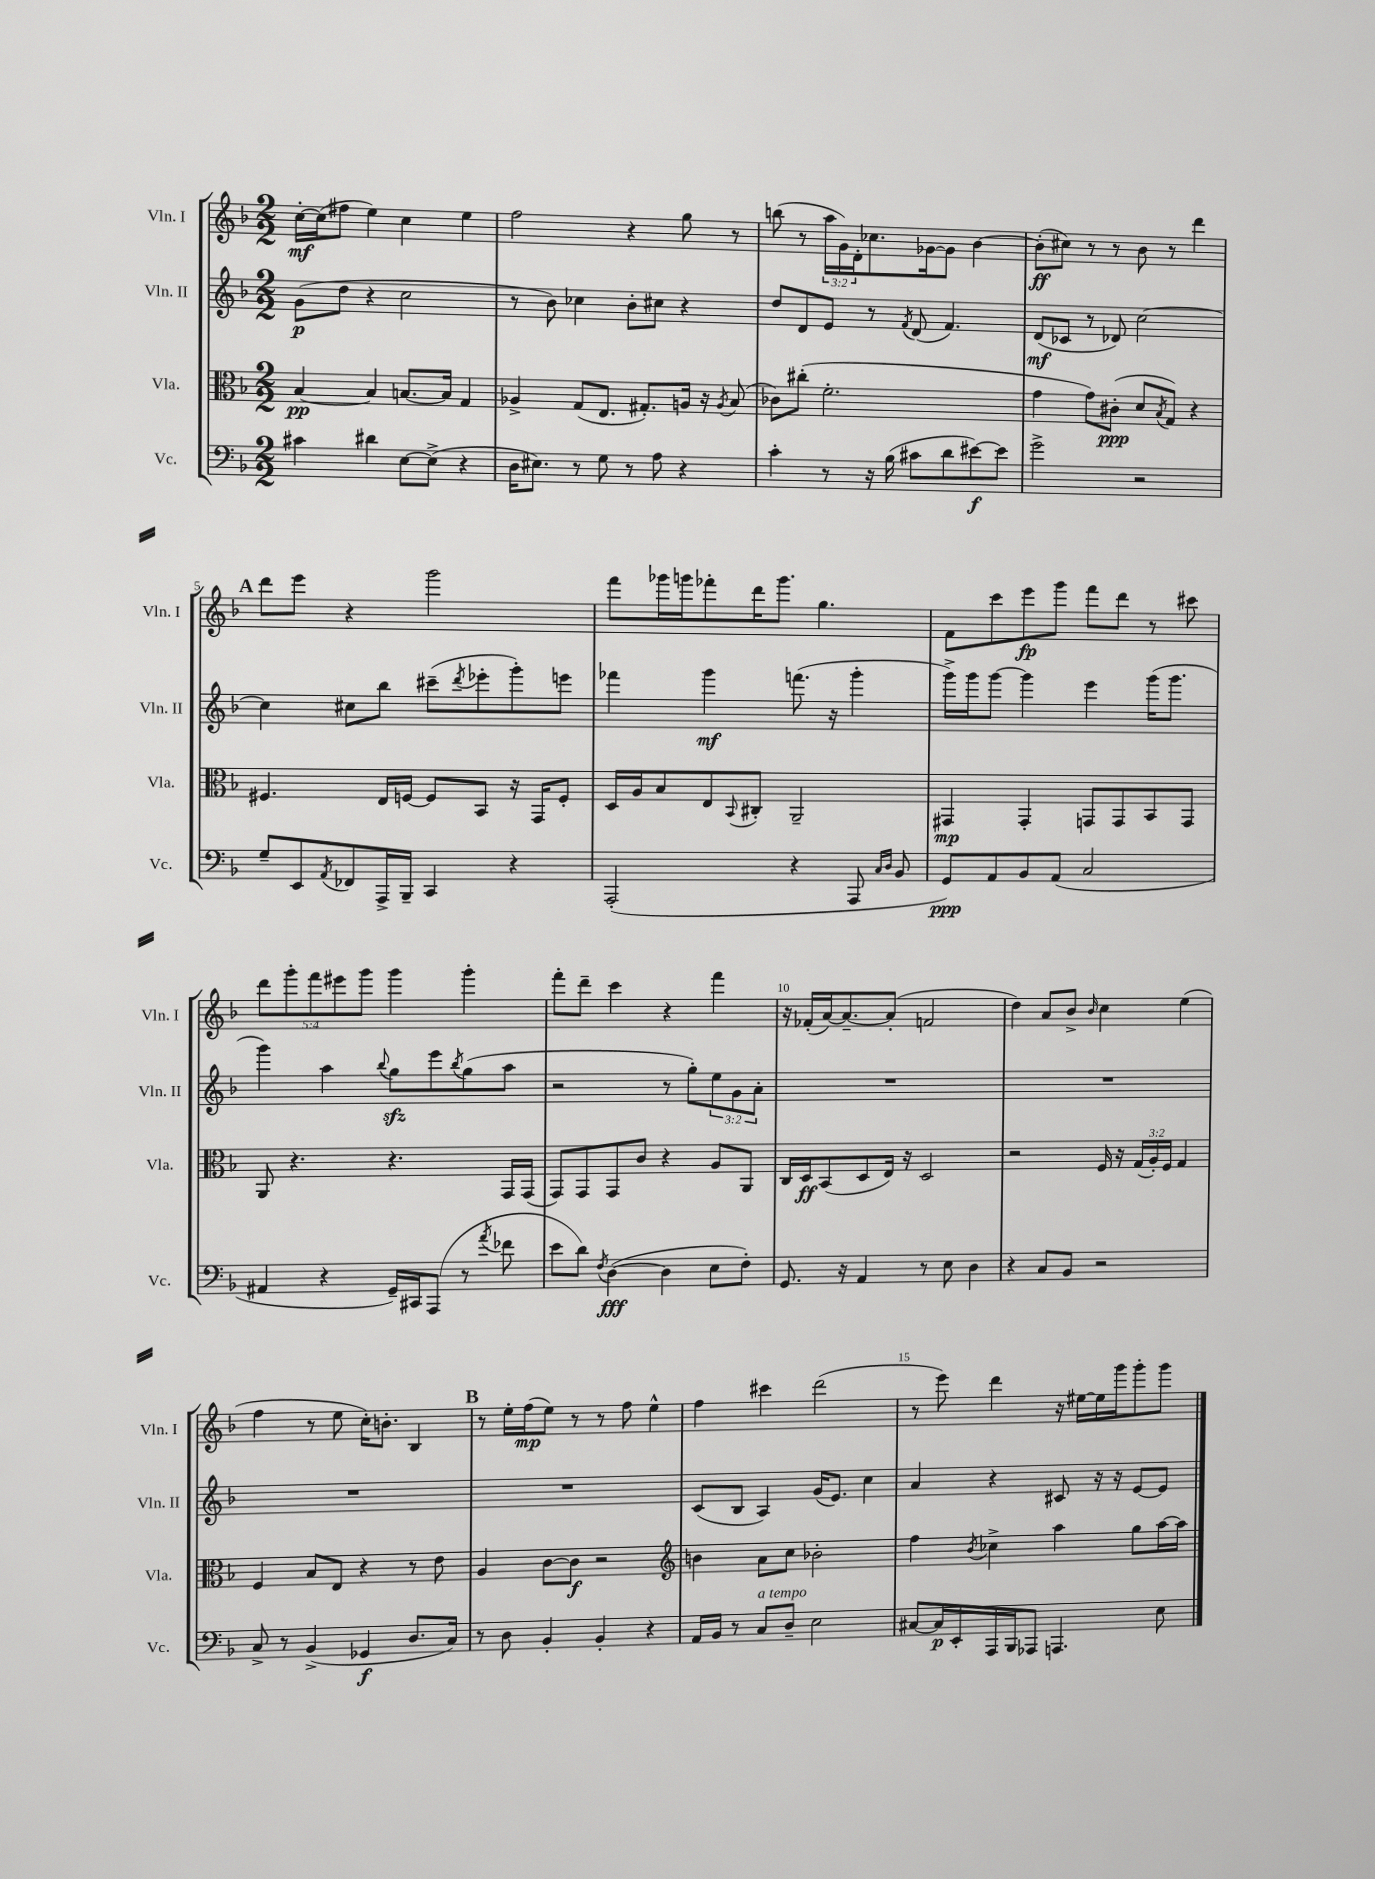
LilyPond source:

<<
\new StaffGroup <<
\new Staff = "s0" \with { instrumentName = "Vln. I" shortInstrumentName = "Vln. I" } {
    \clef treble \key f \major \numericTimeSignature \time 2/2 \override Staff.TupletNumber.text = #tuplet-number::calc-fraction-text
    c''16~-.\mf c''16( fis''8 e''4) c''4 e''4 |
    f''2 r4 g''8 r8 |
    b''8( r8 \tuplet 3/2 { a''16 g'16) d'16-. } ces''8. ges'16~ ges'8 bes'4~ |
    bes'8-.\ff( cis''8) r8 r8 bes'8 r8 d'''4 |
    \mark \markup { \bold "A" } d'''8 e'''8 r4 g'''2 |
    f'''8 ges'''16 g'''16 fes'''8-. d'''16 g'''8. g''4. |
    f'8 c'''8 e'''8\fp g'''8 f'''8 d'''8 r8 cis'''8 |
    \tuplet 5/4 { d'''8 g'''8-. f'''8 eis'''8 g'''8 } g'''4 g'''4-. |
    f'''8-. d'''8-- c'''4 r4 f'''4 |
    r16 fes'16-.( a'16~) a'8.~-- a'8-.( f'2 |
    d''4) a'8 bes'8-> \grace { bes'16 } c''4 e''4( |
    f''4 r8 e''8 c''16-.) b'8.-. bes4 |
    \mark \markup { \bold "B" } r8 e''16-. f''16\mp( e''8) r8 r8 f''8 e''4-^ |
    f''4 cis'''4 d'''2( |
    r8 e'''8) d'''4 r16 eis''16~ eis''16 g'''16 g'''8-. g'''8 \bar "|." |
}
\new Staff = "s1" \with { instrumentName = "Vln. II" shortInstrumentName = "Vln. II" } {
    \clef treble \key f \major \numericTimeSignature \time 2/2 \override Staff.TupletNumber.text = #tuplet-number::calc-fraction-text
    g'8\p( d''8 r4 c''2 |
    r8 bes'8) ces''4 bes'8-. cis''8 r4 |
    d''8 d'8 e'8 r8 \acciaccatura { f'8 } d'8( f'4.) |
    d'8\mf( ces'8 r8 des'8) c''2~ |
    \mark \markup { \bold "A" } c''4 cis''8 bes''8 cis'''8--( \acciaccatura { d'''8 } ees'''8-. g'''8-.) e'''8 |
    fes'''4 g'''4\mf f'''8.( r16 g'''4-. |
    g'''16->) g'''16 g'''8~ g'''4 e'''4 g'''16( g'''8. |
    g'''4) a''4 \appoggiatura { bes''8 } g''8\sfz e'''8 \acciaccatura { bes''8 } g''8( a''8 |
    r2 r8 g''8-.) \tuplet 3/2 { e''8 g'8 a'8-. } |
    R1 |
    R1 |
    R1 |
    \mark \markup { \bold "B" } R1 |
    c'8( bes8 a4) g'16( e'8.) c''4 |
    a'4 r4 cis'8 r16 r16 e'8~ e'8 \bar "|." |
}
\new Staff = "s2" \with { instrumentName = "Vla." shortInstrumentName = "Vla." } {
    \clef alto \key f \major \numericTimeSignature \time 2/2 \override Staff.TupletNumber.text = #tuplet-number::calc-fraction-text
    bes4~\pp bes4 b8.~ b16 g4 |
    aes4-> g8( e8. gis8.-.) a16 r16 \acciaccatura { a8 } bes8( |
    ces'8) cis''8-.( f'2.-. |
    g'4 g'8) cis'8-.\ppp( d'8 \acciaccatura { bes8 } g8) r4 |
    \mark \markup { \bold "A" } fis4. e16 f16~ f8 bes,8 r16 g,16 f8-. |
    d16 a16 bes8 e8 \appoggiatura { bes,8 } cis8-. a,2-- |
    gis,4\mp gis,4-. g,8 g,8 bes,8 g,8 |
    a,8 r4. r4. g,16 g,16( |
    g,8) g,8 g,8 c'8 r4 a8 a,8 |
    c16 d16\ff bes,8( d8 e16) r16 d2 |
    r2 f16 r16 \tuplet 3/2 { g16( a16-.) f16 } g4 |
    f4 bes8 e8 r4 r8 e'8 |
    \mark \markup { \bold "B" } a4 c'8~ c'8\f r2 |
    \clef treble b'4 a'8 c''8 bes'2-. |
    f''4 \acciaccatura { bes'8 } ces''4-> a''4 g''8 a''16~ a''16 \bar "|." |
}
\new Staff = "s3" \with { instrumentName = "Vc." shortInstrumentName = "Vc." } {
    \clef bass \key f \major \numericTimeSignature \time 2/2
    cis'4 dis'4 e8~ e8->( r4 |
    d16 eis8.) r8 g8 r8 a8 r4 |
    c'4-. r8 r16 bes16( cis'8 d'8 eis'8~\f) eis'8 |
    g'2-> r2 |
    \mark \markup { \bold "A" } g8-- e,8 \acciaccatura { a,8 } fes,8 a,,16-> bes,,16-- c,4 r4 |
    a,,2-.( r4 a,,8 \grace { c16 d16 } bes,8 |
    g,8\ppp) a,8 bes,8 a,8( c2 |
    ais,4 r4 g,16--) cis,16 a,,8( r8 \acciaccatura { a'8 } fes'8 |
    e'8 d'8) \acciaccatura { f8 } d4~\fff( d4 e8 f8-.) |
    g,8. r16 a,4 r8 e8 d4 |
    r4 c8 bes,8 r2 |
    c8-> r8 bes,4->( ges,4\f d8. c16) |
    \mark \markup { \bold "B" } r8 d8 bes,4-. bes,4-. r4 |
    a,16 bes,16 r8 c8^\markup { \italic "a tempo" } d8-- e2 |
    cis8~ cis16\p e,16-. a,,16 bes,,16 aes,,8 a,,4. e8 \bar "|." |
}
>>
>>
\layout { \context { \Score \override BarNumber.break-visibility = ##(#f #t #t) barNumberVisibility = #(every-nth-bar-number-visible 5) } }
